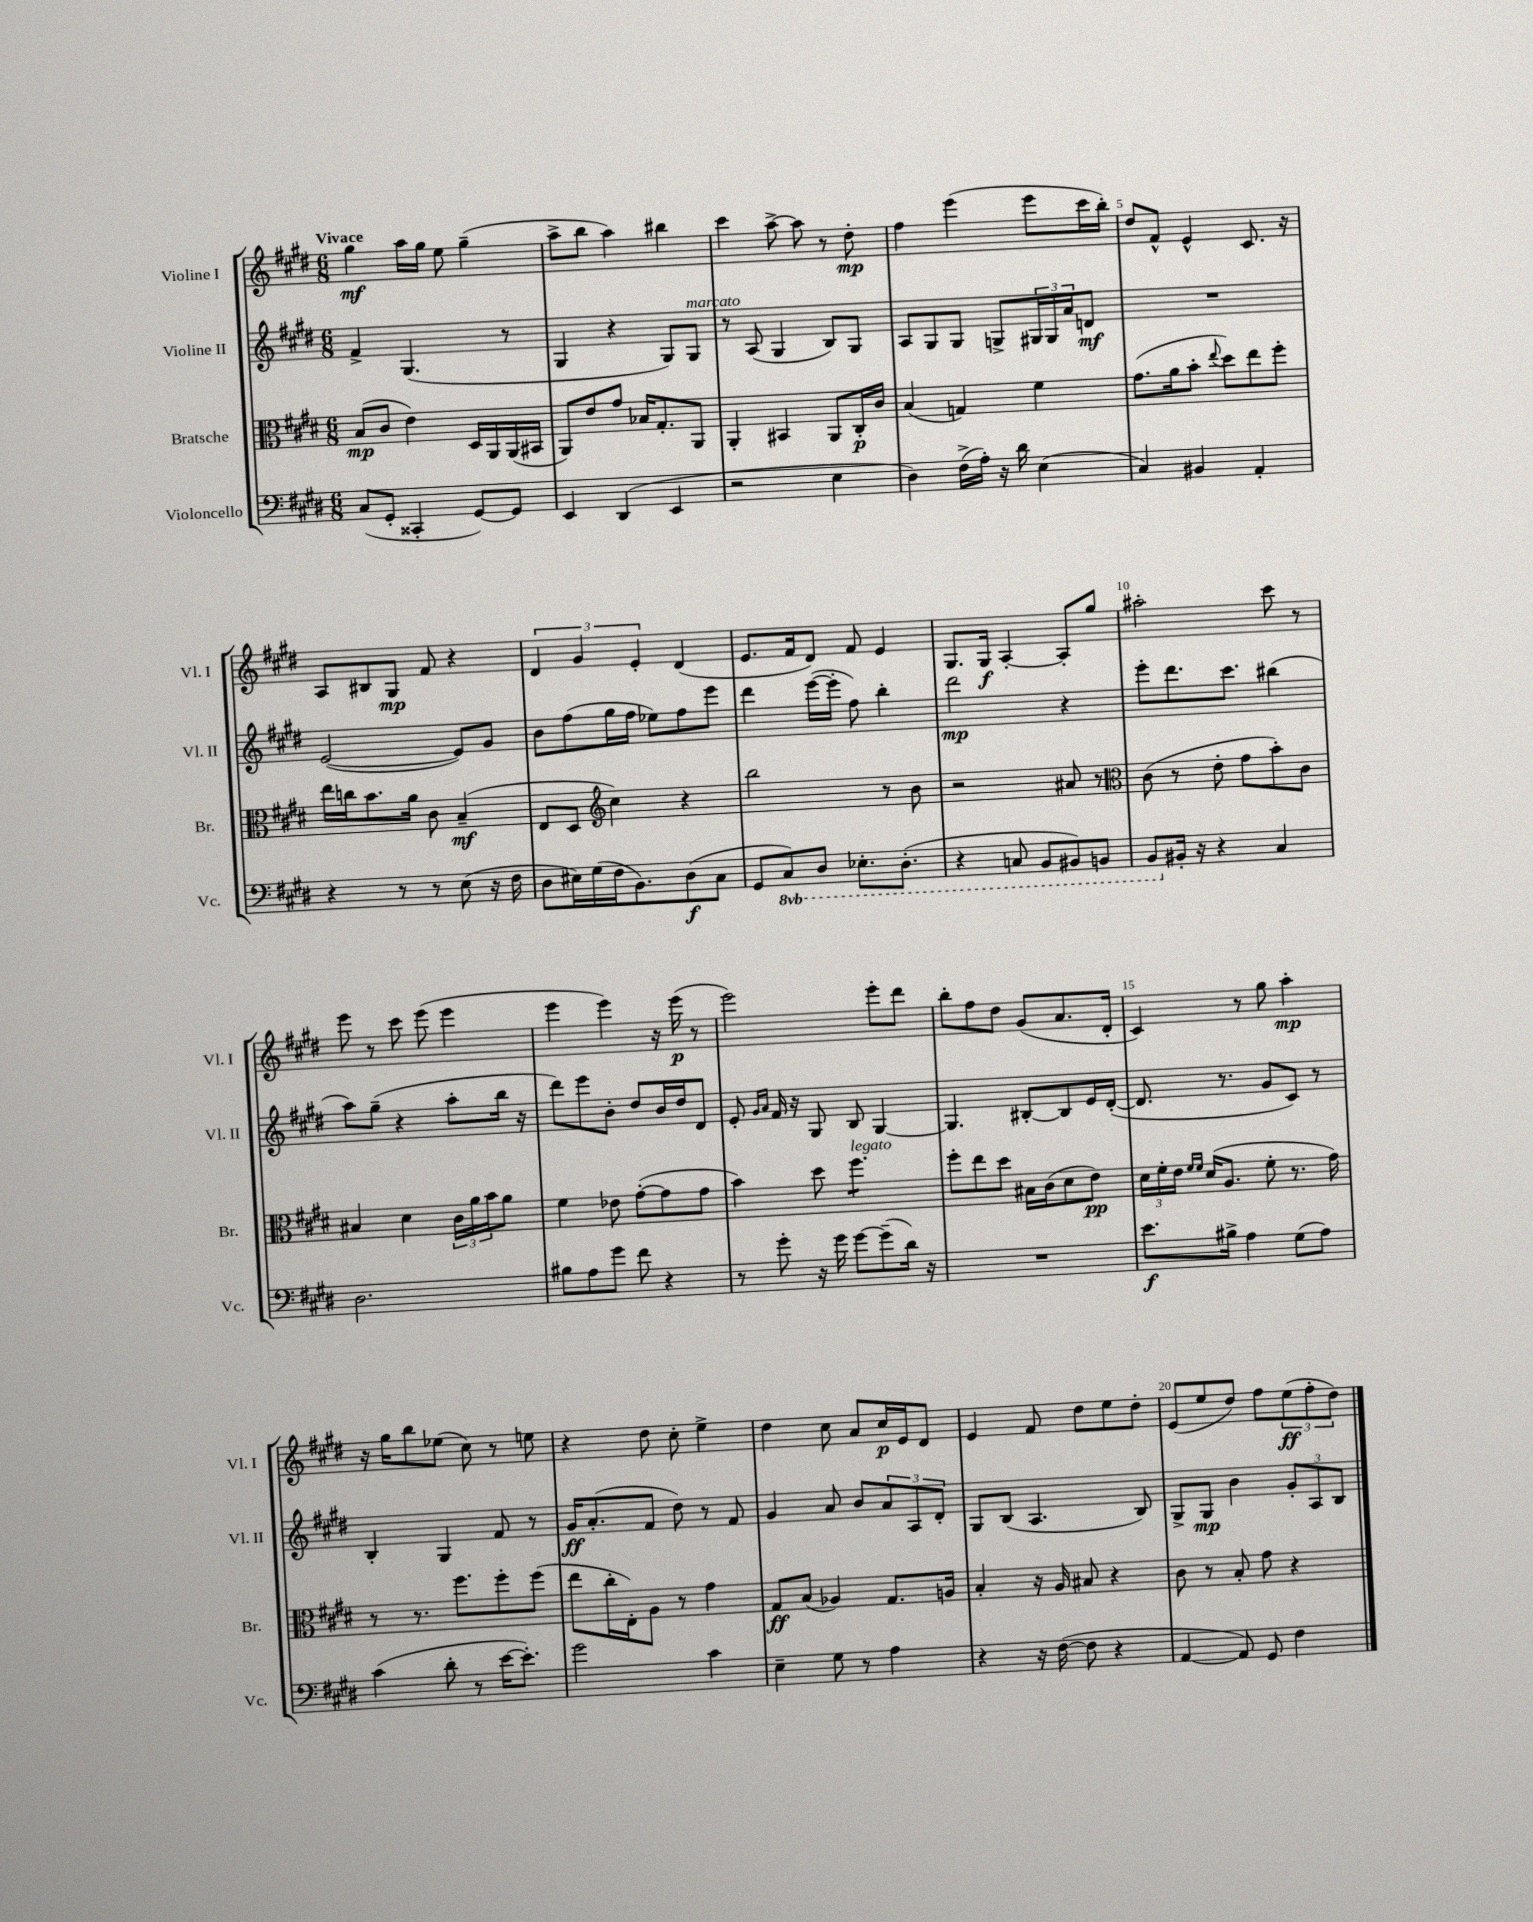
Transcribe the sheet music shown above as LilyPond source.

<<
\new StaffGroup <<
\new Staff = "s0" \with { instrumentName = "Violine I" shortInstrumentName = "Vl. I" } {
    \clef treble \key e \major \numericTimeSignature \time 6/8 \tempo "Vivace"
    gis''4\mf a''16 gis''16 e''8 gis''4--( |
    a''8-> b''8 a''4) bis''4 |
    cis'''4 a''8~-> a''8 r8 dis''8-.\mp |
    fis''4 e'''4( e'''8 cis'''16 b''16-.) |
    dis''8 fis'8-^ e'4-^ cis'8. r16 |
    a8 bis8 gis8\mp fis'8 r4 |
    \tuplet 3/2 { dis'4 gis'4 e'4-. } dis'4( |
    e'8. fis'16 dis'8) fis'8 e'4 |
    gis8. gis16\f a4~-. a8-. gis''8 |
    ais''2-. cis'''8 r8 |
    e'''8 r8 cis'''8 e'''8( e'''4 |
    e'''4 e'''4) r16 e'''16\p( r8 |
    e'''2) e'''8-. dis'''8 |
    b''8-. fis''8 dis''8 gis'8( a'8. dis'16-. |
    cis'4) r8 gis''8 a''4-.\mp |
    r16 gis''16 b''8 ees''8( cis''8) r8 e''8 |
    r4 dis''8 cis''8-. e''4-> |
    dis''4 cis''8 a'8 cis''16\p e'16 dis'8 |
    e'4 fis'8 dis''8 e''8 dis''8-. |
    e'8( e''8 dis''8) fis''8 \tuplet 3/2 { e''8\ff( fis''8-. dis''8) } \bar "|." |
}
\new Staff = "s1" \with { instrumentName = "Violine II" shortInstrumentName = "Vl. II" } {
    \clef treble \key e \major \numericTimeSignature \time 6/8
    fis'4-> gis4.( r8 |
    gis4 r4 gis8) gis8^\markup { \italic "marcato" } |
    r8 a8( gis4 b8) gis8 |
    a8 gis8 gis8 g8-> \tuplet 3/2 { gis16 gis16 a'16 } d'8\mf |
    R2. |
    e'2~( e'8) gis'8 |
    b'8 fis''8( gis''16 fis''16 ees''8) fis''8 e'''8 |
    dis'''4 e'''16~( e'''16-. fis''8) b''4-. |
    dis'''2\mp r4 |
    e'''8-. dis'''8. cis'''8. bis''4( |
    a''8) gis''8--( r4 a''8-. b''16 r16 |
    dis'''8) e'''8 b'8-. dis''8 b'16 dis''16 dis'8 |
    e'8-. \grace { gis'16 a'16 } fis'16 r16 gis8 b8 gis4~ |
    gis4. bis8~-. bis8 e'16 dis'16~-.( |
    dis'8. r8. gis'8 cis'8) r8 |
    b4-. gis4 fis'8 r8 |
    gis'16\ff a'8.-.( fis'8 dis''8) r8 fis'8 |
    gis'4 a'8 b'8 \tuplet 3/2 { a'8 a8 dis'8-. } |
    gis8 b8( a4. b8) |
    gis8-> gis8\mp b'4 \tuplet 3/2 { gis'8-. a8 b8 } \bar "|." |
}
\new Staff = "s2" \with { instrumentName = "Bratsche" shortInstrumentName = "Br." } {
    \clef alto \key e \major \numericTimeSignature \time 6/8
    b8\mp( cis'8 e'4) dis16 a,16 a,16( bis,16 |
    a,8) e'8 gis'8 bes16 gis8.-. a,8 |
    a,4-. bis,4 a,8 cis16-.\p cis'16 |
    b4( g4) fis'4 |
    gis'8.( a'16 b'8-. \appoggiatura { e''8 } dis''8) e''8 fis''8-. |
    e''16 c''16 b'8. a'16 cis'8 b4--\mf( |
    e8 dis8 \clef treble cis''4) r4 |
    b''2 r8 b'8 |
    r2 ais'8 r8 |
    \clef alto cis'8( r8 e'8-. gis'8 b'8-.) cis'8 |
    bis4 dis'4 \tuplet 3/2 { cis'16 a'16 b'16 } a'8 |
    fis'4 ees'8 gis'8~-.( gis'8 gis'8 |
    b'4) dis''8 fis''4.:8^\markup { \italic "legato" } |
    fis''8-. e''8 dis''8 bis16 cis'16( dis'8 e'8\pp) |
    \tuplet 3/2 { dis'16 fis'16-. e'16 } \grace { fis'16 fis'16 } dis'16( a8. fis'8-. r8. gis'16) |
    r8 r8. fis''8. fis''8-. fis''8( |
    e''8 cis''16-. e16-.) a8 r8 gis'4 |
    gis8\ff b8( aes4) gis8. a16 |
    b4-. r16 a16 bis8 r4 |
    cis'8 r8 b8-. gis'8 r4 \bar "|." |
}
\new Staff = "s3" \with { instrumentName = "Violoncello" shortInstrumentName = "Vc." } {
    \clef bass \key e \major \numericTimeSignature \time 6/8 \set Staff.ottavationMarkups = #ottavation-simple-ordinals
    cis8( gis,8-. cisis,4-. gis,8~) gis,8 |
    e,4 dis,4( e,4 |
    r2 e4 |
    dis4) fis16->( a16-.) r16 dis'16 e4( |
    cis4) bis,4 a,4-. |
    r4 r8 r8 e8( r16 fis16 |
    dis8 eis16) gis16( fis16 b,8.) dis8\f( cis8 |
    gis,8 \ottava #-1 cis,8) dis,8 ees,8.-. dis,8.-.( |
    r4 c,8 b,,8 bis,,8) b,,8 |
    b,,8 \ottava #0 bis,16-. r16 r4 cis4 |
    dis2. |
    bis8 a8 gis'8 fis'8 r4 |
    r8 gis'8-. r16 gis'16 gis'8~ gis'8--( dis'16) r16 |
    R2. |
    e'8.\f bis16-> a4 gis8( a8) |
    cis'4( dis'8-. r8 e'16~ e'8.-.) |
    gis'2 cis'4 |
    e4-- gis8 r8 a4 |
    r4 r16 fis16~( fis8 r4 |
    a,4~ a,8) gis,8 fis4 \bar "|." |
}
>>
>>
\layout { \context { \Score \override BarNumber.break-visibility = ##(#f #t #t) barNumberVisibility = #(every-nth-bar-number-visible 5) } }
